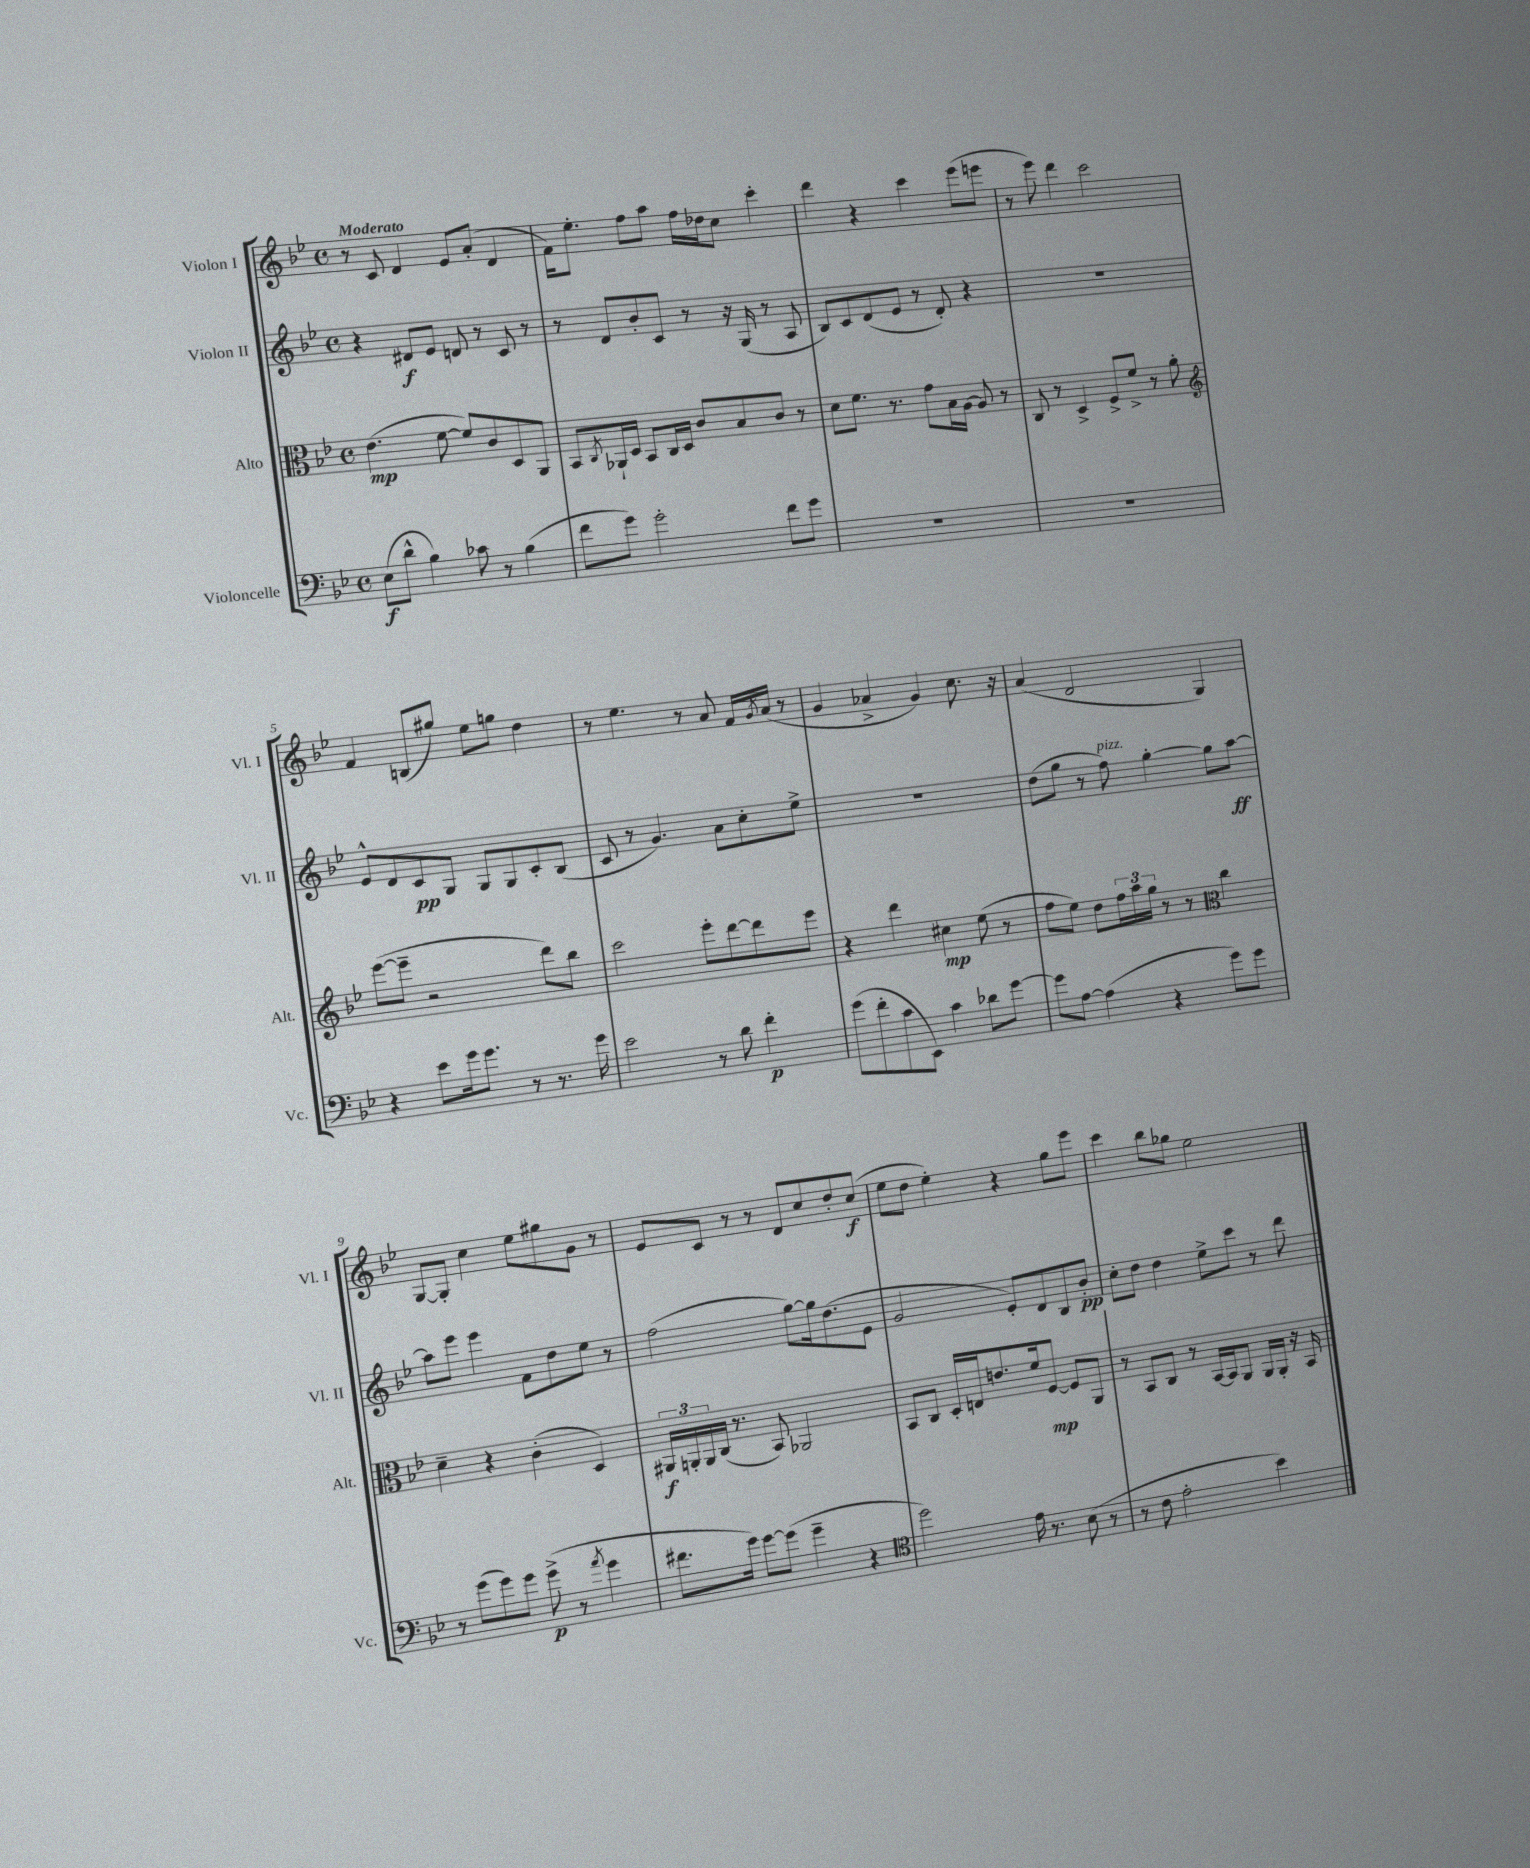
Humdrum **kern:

**kern	**dynam	**kern	**dynam	**kern	**dynam	**kern	**dynam
*part4	*part4	*part3	*part3	*part2	*part2	*part1	*part1
*staff4	*staff4	*staff3	*staff3	*staff2	*staff2	*staff1	*staff1
*I"Violoncelle	*	*I"Alto	*	*I"Violon II	*	*I"Violon I	*
*I'Vc.	*	*I'Alt.	*	*I'Vl. II	*	*I'Vl. I	*
*clefF4	*	*clefC3	*	*clefG2	*	*clefG2	*
*k[b-e-]	*	*k[b-e-]	*	*k[b-e-]	*	*k[b-e-]	*
*M4/4	*	*M4/4	*	*M4/4	*	*M4/4	*
*met(c)	*	*met(c)	*	*met(c)	*	*met(c)	*
=1	=1	=1	=1	=1	=1	=1	=1
!	!	!	!	!	!	!LO:TX:a:B:t=Moderato	!
(8E-\L	f	(4.e-\	mp	4r	.	8r	.
8d^^\J	.	.	.	.	.	8c/	.
4B-\)	.	.	.	8d#X/L	f	4d/	.
.	.	[8f\	.	8e-/J	.	.	.
8c-X\	.	8f/L])	.	8dn/	.	8e-/L	.
8r	.	8c/	.	8r	.	(8a'/J	.
(4B-\	.	8D/	.	8c/	.	4d/	.
.	.	8AA/J	.	8r	.	.	.
=2	=2	=2	=2	=2	=2	=2	=2
8f\L	.	8BB-/L	.	8r	.	16f\KL)	.
.	.	.	.	.	.	8.ee-'\J	.
.	.	8qC/	.	.	.	.	.
8g\J)	.	16AA-X`/L	.	8d/L	.	.	.
.	.	16D/JJ	.	.	.	.	.
2g'\	.	8BB-/L	.	8b-'/	.	8ff\L	.
.	.	16C/L	.	8c/J	.	8aa\J	.
.	.	16D/JJ	.	.	.	.	.
.	.	8c/L	.	8r	.	16ff\LL	.
.	.	.	.	.	.	16dd-X\J	.
.	.	8B-/	.	16r	.	8cc\J	.
.	.	.	.	(16G/	.	.	.
8f\L	.	8c/J	.	8r	.	4ccc'\	.
8g\J	.	8r	.	8A/	.	.	.
=3	=3	=3	=3	=3	=3	=3	=3
1r	.	8d\L	.	8B-/L)	.	4ddd\	.
.	.	8.f\J	.	8c/	.	.	.
.	.	.	.	(8d/	.	4r	.
.	.	8.r	.	.	.	.	.
.	.	.	.	8e-/J	.	.	.
.	.	8g\L	.	8r	.	4ccc\	.
.	.	16B-\L	.	8d'/)	.	.	.
.	.	[16A\JJ	.	.	.	.	.
.	.	8A/]	.	4r	.	(8eee-\L	.
.	.	8r	.	.	.	8eeen\J	.
=4	=4	=4	=4	=4	=4	=4	=4
1r	.	8C/	.	1r	.	8r	.
.	.	8r	.	.	.	8eee-\)	.
.	.	4D^/	.	.	.	4ddd\	.
.	.	8F^/L	.	.	.	2ccc\	.
.	.	8f^/J	.	.	.	.	.
.	.	8r	.	.	.	.	.
.	.	8a'\	.	.	.	.	.
!!LO:LB:g=z
=5	=5	=5	=5	=5	=5	=5	=5
*	*	*clefG2	*	*	*	*	*
4r	.	([8eee-\L	.	8e-^^/L	.	4f/	.
.	.	8eee-~\J]	.	8d/	.	.	.
8e-\L	.	2r	.	8c/	pp	(8Bn/L	.
16g\k	.	.	.	8G/J	.	8gg#X/J)	.
8.g\J	.	.	.	.	.	.	.
.	.	.	.	8G/L	.	8ee-\L	.
8r	.	.	.	8G/	.	8ggn\J	.
8.r	.	8ddd\L)	.	8c'/	.	4dd\	.
.	.	8bb-\J	.	(8B-/J	.	.	.
16g\	.	.	.	.	.	.	.
=6	=6	=6	=6	=6	=6	=6	=6
2e-\	.	2ccc\	.	8c/	.	8r	.
.	.	.	.	8r	.	4.ee-\	.
.	.	.	.	4.g/)	.	.	.
8r	.	8eee-'\L	.	.	.	8r	.
8d\	.	[8ddd\	.	8a\L	.	8a/	.
4f'\	p	8ddd\]	.	8cc'\	.	16f/LL	.
.	.	.	.	.	.	8qg/	.
.	.	.	.	.	.	(16a/JJ	.
.	.	8eee-\J	.	8ee-^\J	.	8r	.
=7	=7	=7	=7	=7	=7	=7	=7
(8g\L	.	4r	.	1r	.	4g/	.
8f'\	.	.	.	.	.	.	.
8c\	.	4ddd\	.	.	.	4a-X^/	.
8EE-\J)	.	.	.	.	.	.	.
4c\	.	4cc#X\	mp	.	.	4g/)	.
8d-X\L	.	(8ee-\	.	.	.	8.cc\	.
[8g\J	.	8r	.	.	.	.	.
.	.	.	.	.	.	16r	.
=8	=8	=8	=8	=8	=8	=8	=8
8g\L]	.	8ff\L	.	(8dd\L	.	(4a/	.
[8A\J	.	8ee-\J)	.	8gg\J	.	.	.
(4A\]	.	8dd\L	.	8r	.	2d/	.
!	!	!	!	!LO:TX:a:i:t=pizz.	!	!	!
.	.	24ff\L	.	8ff\)	.	.	.
.	.	24aa\	.	.	.	.	.
.	.	24gg\JJ	.	.	.	.	.
4r	.	8r	.	[4gg'\	.	.	.
.	.	8r	.	.	.	.	.
*	*	*clefC3	*	*	*	*	*
8g\L)	.	4cc\	.	8gg\L]	.	4G/)	.
8g\J	.	.	.	[8aa\J	ff	.	.
!!LO:LB:g=z
=9	=9	=9	=9	=9	=9	=9	=9
8r	.	4d~\	.	8aa\L]	.	[8G/L	.
(8g\L	.	.	.	8eee-\J	.	8G'/J]	.
8g\)	.	4r	.	4eee-\	.	4cc\	.
8g\J	.	.	.	.	.	.	.
(8g^\	p	(4c'\	.	8f\L	.	8ee-\L	.
8r	.	.	.	8dd\	.	8gg#X\	.
8qa/	.	.	.	.	.	.	.
4g\	.	4D/)	.	8ee-\J	.	8g\J	.
.	.	.	.	8r	.	8r	.
=10	=10	=10	=10	=10	=10	=10	=10
8.f#X\L	.	24AA#X/LL	f	(2ff\	.	8e-/L	.
.	.	24AAn'/	.	.	.	.	.
.	.	24AA/	.	.	.	.	.
.	.	(16C/JJ	.	.	.	8c/J	.
16g\Jk)	.	8.r	.	.	.	.	.
[8g\L	.	.	.	.	.	8r	.
(8g\J]	.	8BB-/)	.	.	.	8r	.
4g~\	.	2AA-X/	.	[8gg\L)	.	8d/L	.
.	.	.	.	16gg\k]	.	8cc/	.
.	.	.	.	(8.dd\	.	.	.
4r	.	.	.	.	.	8dd'/	.
.	.	.	.	8e-\J	.	(8cc/J	f
=11	=11	=11	=11	=11	=11	=11	=11
*clefC4	*	*	*	*	*	*	*
2dd\)	.	8BB-/L	.	2g/	.	8ee-\L	.
.	.	8C/J	.	.	.	8dd\J	.
.	.	16D'/LL	.	.	.	4ee-'\)	.
.	.	16En/J	.	.	.	.	.
.	.	8.en/	.	.	.	.	.
16e-\	.	.	.	8e-'/L)	.	4r	.
8.r	.	16f/k	.	.	.	.	.
.	.	[8F/J	mp	8d/	.	.	.
(8B-\	.	8F/L]	.	8B-/	.	8gg\L	.
8r	.	8AA/J	.	8b-'/J	pp	8eee-\J	.
=12	=12	=12	=12	=12	=12	=12	=12
8r	.	8r	.	8cc'\L	.	4ccc\	.
8c\	.	8BB-/L	.	8dd\J	.	.	.
2e-'\	.	8C/J	.	4dd\	.	8bb-\L	.
.	.	8r	.	.	.	8gg-X\J	.
.	.	[16BB-/LL	.	8ee-^\L	.	2ee-\	.
.	.	16BB-/J]	.	.	.	.	.
.	.	8AA/J	.	8ccc\J	.	.	.
4b-\)	.	16AA/LL	.	8r	.	.	.
.	.	16AA'/JJ	.	.	.	.	.
.	.	16r	.	8ddd\	.	.	.
.	.	16BB-/	.	.	.	.	.
==	==	==	==	==	==	==	==
*-	*-	*-	*-	*-	*-	*-	*-
